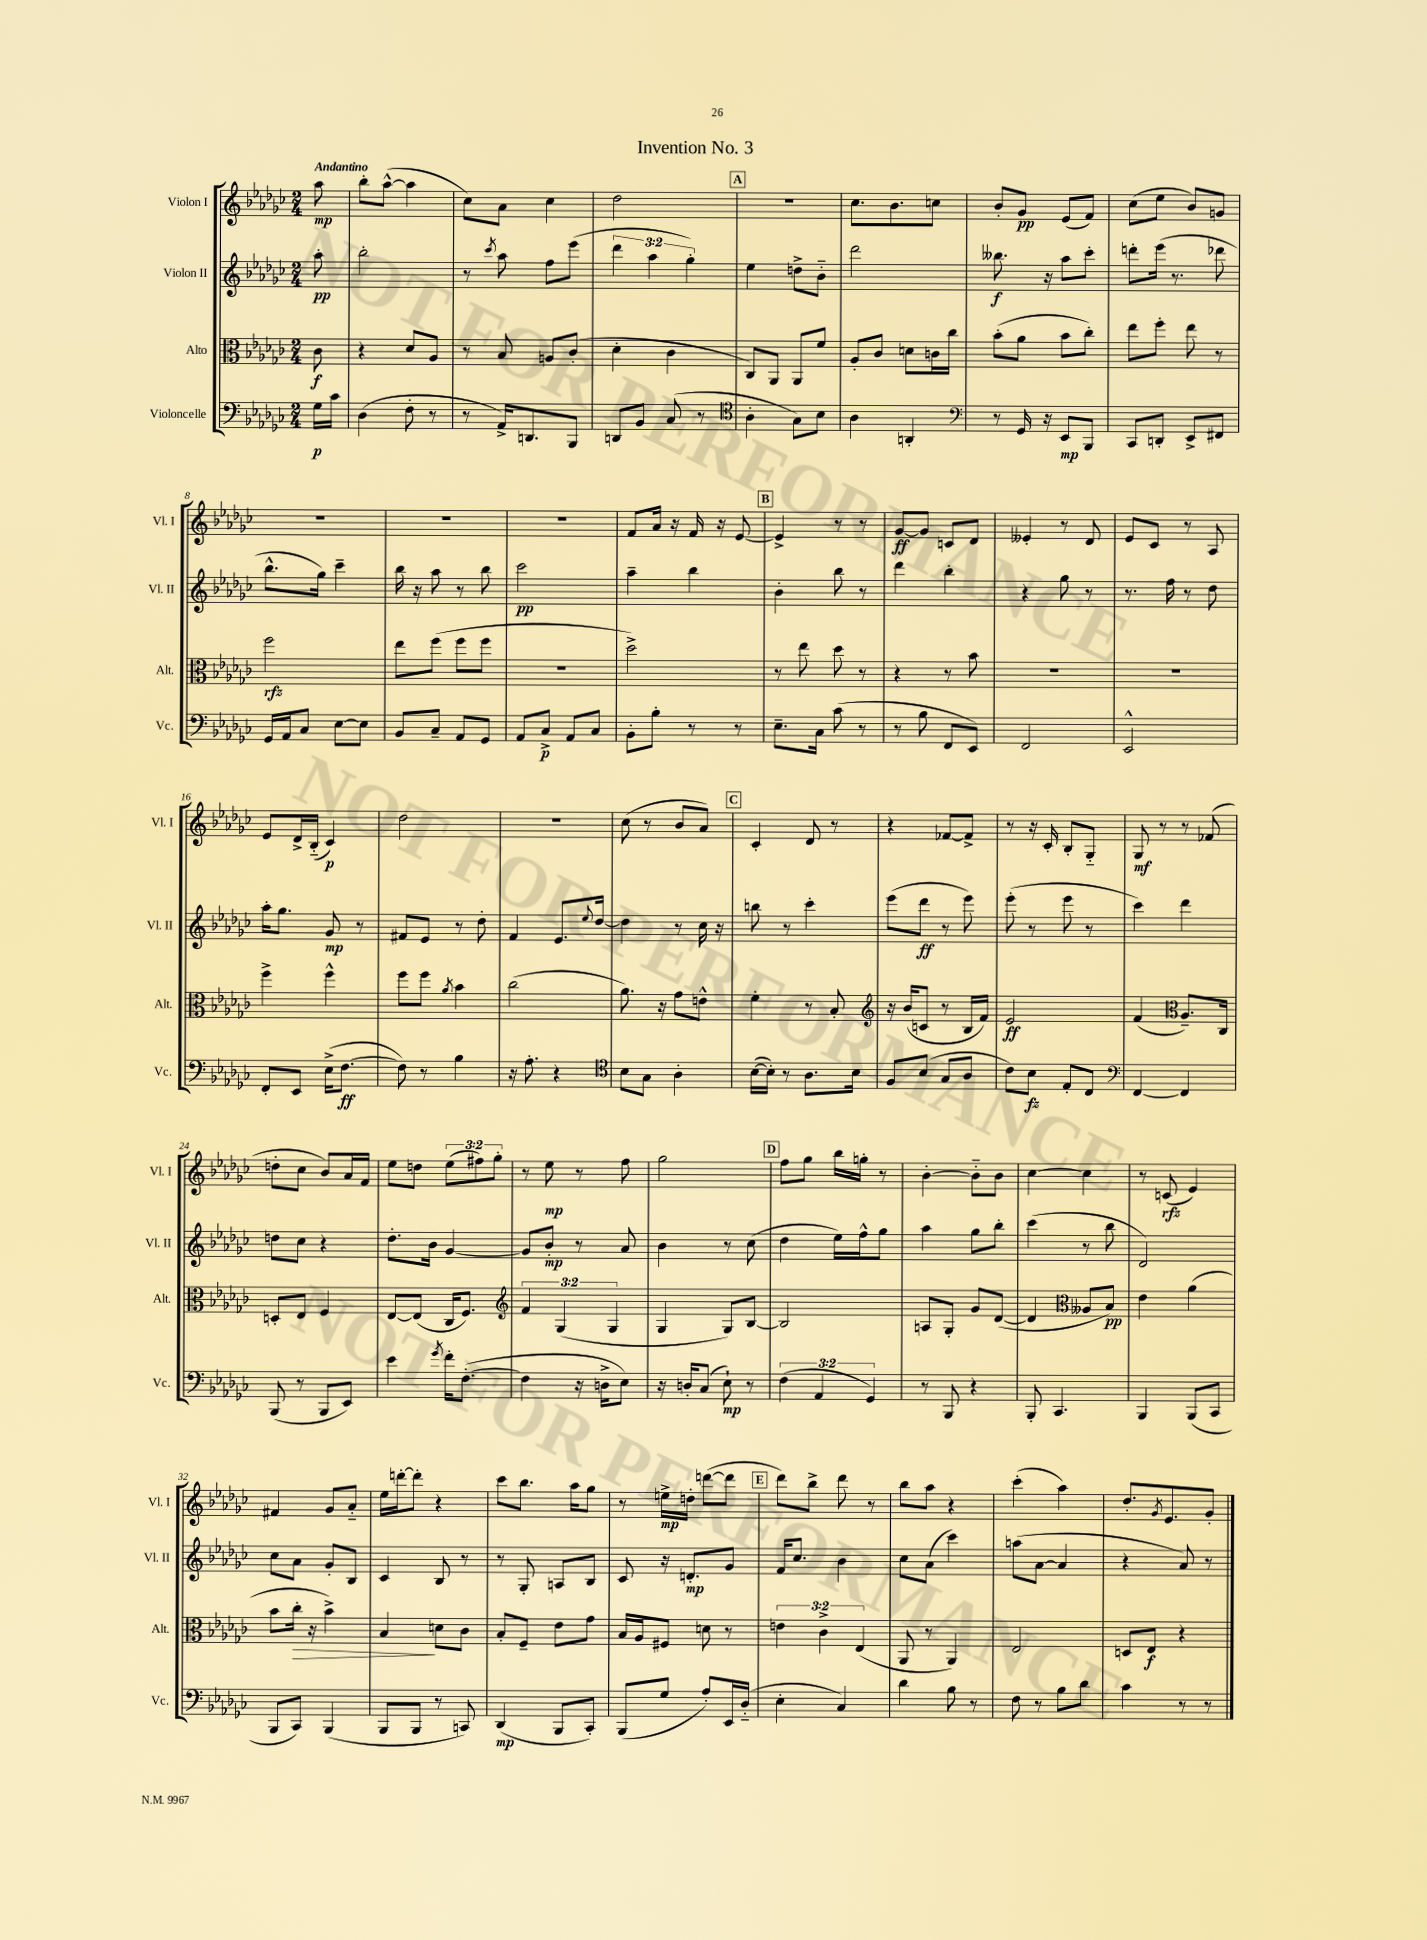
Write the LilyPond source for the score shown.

\header { title = "Invention No. 3" }
<<
\new StaffGroup <<
\new Staff = "s0" \with { instrumentName = "Violon I" shortInstrumentName = "Vl. I" } {
    \clef treble \key ges \major \numericTimeSignature \time 2/4 \override Staff.TupletNumber.text = #tuplet-number::calc-fraction-text \partial 8 \tempo "Andantino"
    aes''8\mp |
    bes''8-. aes''8~-^( aes''4 |
    ces''8) aes'8 ces''4 |
    des''2 |
    \mark \markup { \box "A" } r2 |
    ces''8. bes'8. c''8 |
    bes'8-. ges'8\pp ees'8( f'8) |
    ces''8( ees''8 bes'8) g'8 |
    R2 |
    r2 |
    R2 |
    f'8 aes'16 r16 f'16 r16 ees'8~ |
    \mark \markup { \box "B" } ees'4-> r8 r8 |
    ges'8~\ff ges'8 c'8 des'8 |
    eeses'4-. r8 des'8 |
    ees'8 ces'8 r8 aes8 |
    ees'8 des'16-> bes16-_( ces'4\p) |
    des''2 |
    r2 |
    ces''8( r8 bes'8 aes'8) |
    \mark \markup { \box "C" } ces'4-. des'8 r8 |
    r4 fes'8~ fes'8-> |
    r8 r16 ces'16-. bes8-. ges8-_ |
    ges8\mf r8 r8 fes'8( |
    d''8-. ces''8 bes'8) aes'16 f'16 |
    ees''8 d''8 \tuplet 3/2 { ees''8( fis''8) ges''8-. } |
    r8 ees''8\mp r8 f''8 |
    ges''2 |
    \mark \markup { \box "D" } f''8 ges''8 bes''16 g''16-. r8 |
    bes'4~-. bes'8-_ bes'8 |
    ces''4~ ces''4 |
    r8 c'8\rfz( ees'4) |
    fis'4 ges'8 aes'8-_ |
    ees''16 d'''16~-. d'''8-. r4 |
    ces'''8 bes''8. aes''16 ges''8 |
    r8 e''16->\mp d''16-. d'''8~( d'''8 |
    \mark \markup { \box "E" } des'''8) bes''8-> des'''8 r8 |
    bes''8 aes''8 r4 |
    ces'''4-.( aes''4) |
    des''8.-. \acciaccatura { ges'8 } ees'8. ges'8-. \bar "|." |
}
\new Staff = "s1" \with { instrumentName = "Violon II" shortInstrumentName = "Vl. II" } {
    \clef treble \key ges \major \numericTimeSignature \time 2/4 \override Staff.TupletNumber.text = #tuplet-number::calc-fraction-text \partial 8
    aes''8-.\pp |
    bes''2-. |
    r8 \acciaccatura { ces'''8 } aes''8 f''8 ees'''8( |
    \tuplet 3/2 { des'''4 aes''4 ges''4-.) } |
    \mark \markup { \box "A" } ees''4 d''8-> bes'8-_ |
    des'''2 |
    beses''8.\f r16 aes''8 ces'''8-. |
    d'''8-. ees'''16( r8. des'''8 |
    bes''8.-^ ges''16) ces'''4-- |
    bes''16 r16 aes''8 r8 bes''8 |
    ces'''2\pp |
    aes''4-- bes''4 |
    \mark \markup { \box "B" } bes'4-. bes''8 r8 |
    des'''4 bes''4-. |
    r4 ges''8 r8 |
    r8. f''16 r8 des''8 |
    aes''16-. ges''8. ges'8\mp r8 |
    fis'8 ees'8 r8 des''8-. |
    f'4 ees'8. \appoggiatura { ees''8 } des''16~ |
    des''4 r8 ces''16 r16 |
    \mark \markup { \box "C" } b''8 r8 ces'''4-. |
    ees'''8( des'''8\ff r8 ees'''8) |
    ees'''8-.( r8 ees'''8 r8 |
    ces'''4) des'''4 |
    d''8 ces''8 r4 |
    des''8.-. bes'16 ges'4~ |
    ges'8 bes'8-.\mp r8 aes'8 |
    bes'4 r8 ces''8( |
    \mark \markup { \box "D" } des''4 ees''16) f''16-^ ges''8 |
    aes''4 ges''8 bes''8-. |
    ces'''4( r8 bes''8 |
    des'2) |
    ces''8 aes'8 ges'8-. bes8 |
    ces'4 bes8 r8 |
    r8 ges8-. a8 bes8 |
    ces'8 r16 d'8.-.\mp ges'8 |
    \mark \markup { \box "E" } f'16 ces''8. bes'4 |
    ces''8 aes'8( ces'''4) |
    a''8( aes'8~ aes'4 |
    r4 aes'8) r8 \bar "|." |
}
\new Staff = "s2" \with { instrumentName = "Alto" shortInstrumentName = "Alt." } {
    \clef alto \key ges \major \numericTimeSignature \time 2/4 \override Staff.TupletNumber.text = #tuplet-number::calc-fraction-text \partial 8
    ces'8\f |
    r4 des'8 aes8 |
    r8 bes8 a8 ces'8-.( |
    des'4-. ces'4 |
    \mark \markup { \box "A" } ces8) aes,8 aes,8 f'8 |
    aes8-. ces'8 d'8 c'16 ces''16 |
    bes'8-.( aes'8 bes'8 ces''8-.) |
    ees''8 f''8-. ees''8 r8 |
    f''2\rfz |
    ees''8 f''8( f''8 f''8 |
    R2 |
    des''2->) |
    \mark \markup { \box "B" } r8 ees''8 des''8 r8 |
    r4 r8 bes'8 |
    R2 |
    R2 |
    f''4-> f''4-^ |
    f''8 f''8 \acciaccatura { aes'8 } bes'4 |
    ces''2( |
    aes'8.) r16 ges'8 e'8-^ |
    \mark \markup { \box "C" } f'4-. r8 bes8-. |
    \clef treble r16 bes'16( c'8 r8 bes16 f'16) |
    ees'2\ff |
    f'4( \clef alto aes8.--) ces16 |
    d8-. ees8 f4 |
    ees8~ ees8( ces16 f8.) |
    \clef treble \tuplet 3/2 { f'4 ges4( ges4 } |
    ges4 ges8) bes8~ |
    \mark \markup { \box "D" } bes2 |
    a8 ges8-. ges'8 des'8~( |
    des'4 \clef alto aeses8 bes8\pp) |
    ees'4 aes'4( |
    bes'8 ces''16-.\> r16 bes'4->) |
    bes4\! d'8 ces'8 |
    bes8-. f8-- ees'8 ges'8 |
    bes16 aes16 fis8 d'8 r8 |
    \mark \markup { \box "E" } \tuplet 3/2 { e'4 ces'4-> ees4( } |
    aes,8 r8 aes,4) |
    ees2 |
    d8 ees8\f r4 \bar "|." |
}
\new Staff = "s3" \with { instrumentName = "Violoncelle" shortInstrumentName = "Vc." } {
    \clef bass \key ges \major \numericTimeSignature \time 2/4 \override Staff.TupletNumber.text = #tuplet-number::calc-fraction-text \partial 8
    ges16\p ces'16 |
    des4( f8-. r8 |
    r8 aes,16->) d,8. bes,,8 |
    d,8 bes,8 ces8( r8 |
    \mark \markup { \box "A" } \clef tenor aes4-. ges8) bes8 |
    aes4 a,4-. |
    \clef bass r8 ges,16 r16 ees,8\mp bes,,8 |
    ces,8 d,8-. ees,8-> fis,8 |
    ges,16 aes,16 ces8 ees8~ ees8 |
    bes,8 ces8-- aes,8 ges,8 |
    aes,8 ces8->\p aes,8 ces8 |
    bes,8-. bes8-. r8 r8 |
    \mark \markup { \box "B" } ees8.-- ces16 ces'8( r8 |
    r8 bes8 f,8 ees,8) |
    f,2 |
    ees,2-^ |
    f,8-. ees,8 ees16->( f8.~\ff |
    f8) r8 bes4 |
    r16 aes8.-. r4 |
    \clef tenor bes8 ges8 aes4-. |
    \mark \markup { \box "C" } bes16~( bes16-.) r8 aes8. bes16 |
    f8 bes8( ges8 aes8 |
    ces'8) bes8\fz ees8-. ces8 |
    \clef bass f,4~ f,4 |
    bes,,8( r8 bes,,8 ees,8) |
    ees'4 \acciaccatura { ges'8 } f'16-. f8.~-.( |
    f4 r16 d16-> ees8) |
    r16 d16-. ces8( ees8-!\mp) r8 |
    \mark \markup { \box "D" } \tuplet 3/2 { f4( aes,4 ges,4) } |
    r8 bes,,8 r4 |
    bes,,8-. ces,4. |
    bes,,4 bes,,8( ces,8 |
    bes,,8 ces,8) bes,,4( |
    bes,,8 bes,,8 r8 c,8) |
    des,4\mp( bes,,8 ces,8-.) |
    bes,,8( ges8 aes8-.) ees,16 des16-_( |
    \mark \markup { \box "E" } ees4-. ces4) |
    des'4 bes8 r8 |
    f8 r8 bes8 des'8 |
    ces'4 r8 r8 \bar "|." |
}
>>
>>
